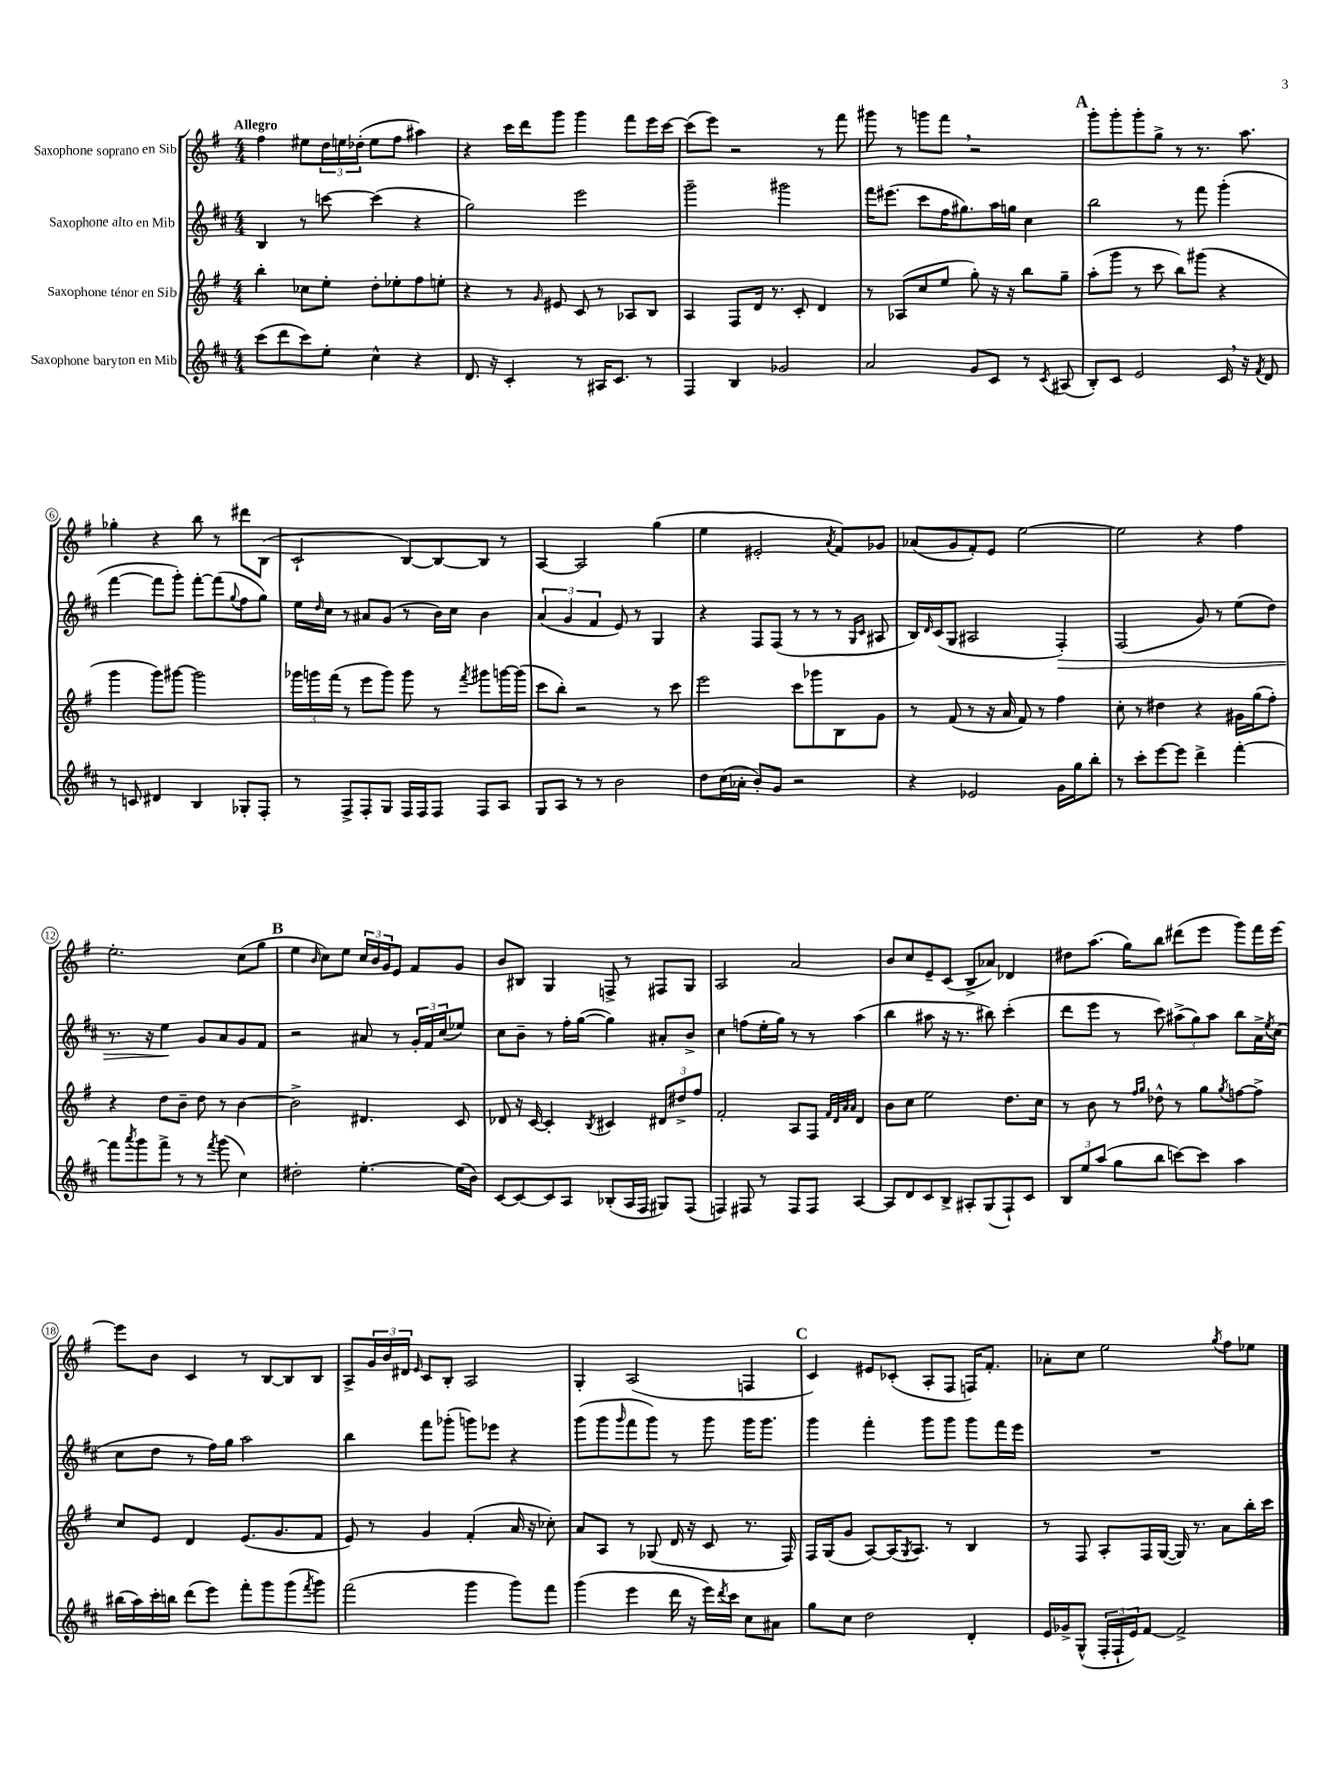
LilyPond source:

<<
\new StaffGroup <<
\new Staff = "s0" \with { instrumentName = "Saxophone soprano en Sib" } {
    \clef treble \key g \major \numericTimeSignature \time 4/4 \tempo "Allegro"
    fis''4 eis''8 \tuplet 3/2 { d''16 e''16 des''16-.( } e''8 fis''8 ais''4) |
    r4 c'''16 d'''16 g'''8 g'''4 fis'''8 e'''16 c'''16~ |
    c'''8( e'''8) r2 r8 fis'''8 |
    gis'''8 r8 g'''8 fis'''8 \breathe r2 |
    \mark \markup { \bold "A" } g'''8-. g'''8-. g'''8-. g''8-> r8 r8. a''8. |
    ges''4-. r4 b''8 r8 dis'''8 b8( |
    c'2-! b8~) b8~ b8 r8 |
    a4~ a2 g''4( |
    e''4 eis'2-. \acciaccatura { a'8 } fis'8) ges'8 |
    aes'8( g'8 fis'8-.) e'8 e''2~ |
    e''2 r4 fis''4 |
    e''2.-. c''8( g''8 |
    \mark \markup { \bold "B" } e''4 \grace { b'16 } c''8) e''8 \tuplet 3/2 { c''16 b'16 g'16 } e'8 fis'8 g'8 |
    b'8 bis8 g4 f8-> r8 fis8 g8 |
    a2 a'2 |
    b'8 c''8 e'8-- c'8( b8-> aes'8) des'4 |
    dis''8 a''8.( g''16) b''8 dis'''8( e'''8 g'''8) fis'''16 e'''16~ |
    e'''8 b'8 c'4 r8 b8~ b8 b8 |
    a8-> \tuplet 3/2 { g'16 b'16 dis'16 } \grace { e'16 } c'8 b8-. a2 |
    g4-. a2( f4 |
    \mark \markup { \bold "C" } c'4) eis'8 ces'8-.( a8-. fis8 f16) fis'8.-. |
    aes'8-. c''8 e''2 \acciaccatura { g''8 } fis''8 ees''8 \bar "|." |
}
\new Staff = "s1" \with { instrumentName = "Saxophone alto en Mib" } {
    \clef treble \key d \major \numericTimeSignature \time 4/4
    b4 r8 c'''8~ c'''4( r4 |
    g''2) e'''2 |
    g'''2-- gis'''2 |
    fis'''16 eis'''8.( cis'''8 fis''16 gis''8.) a''16 g''16 cis''4 |
    \mark \markup { \bold "A" } b''2 r8 fis'''8 g'''4-.( |
    fis'''4~ fis'''8 g'''8-.) fis'''8~-. fis'''8( \appoggiatura { g''8 } fis''8 g''8) |
    e''16 \grace { d''16 } cis''16 r8 ais'8 g'8( r8 b'16) cis''16 b'4 |
    \tuplet 3/2 { a'4( g'4 fis'4 } e'8) r8 g4 |
    r4 fis8 fis8( r8 r8 r8 \grace { g16 cis'16 } ais8 |
    b16) \grace { d'16 } cis'16( g8 ais2 fis4-.\>) |
    fis2( g'8) r8 e''8( d''8) |
    r8. r16 e''4\! g'8 a'8 g'8 fis'8 |
    \mark \markup { \bold "B" } r2 ais'8 r8 \tuplet 3/2 { g'16-. fis'16 cis''16( } ees''8) |
    cis''8 b'8-- r8 fis''16-. g''16~( g''4) ais'8-. b'8-> |
    cis''4 f''8( e''16-. g''16) r8 r8 a''4( |
    b''4 ais''8 r16 r8. bis''8) cis'''4-.( |
    d'''8 e'''8 r8 cis'''8) \tuplet 3/2 { ais''8->( g''8) ais''8 } b''8 a'16-> \acciaccatura { e''8 } cis''16( |
    cis''8 d''8 r8 fis''16) g''16 a''2 |
    b''4 fis'''8 ges'''8-.( g'''8) ees'''8 r4 |
    g'''8( g'''8 \grace { g'''16 } fis'''8 g'''8) r8 g'''8 g'''16 g'''8. |
    \mark \markup { \bold "C" } g'''4 fis'''4-. g'''8 g'''8 g'''8 fis'''16 e'''16 |
    R1 \bar "|." |
}
\new Staff = "s2" \with { instrumentName = "Saxophone ténor en Sib" } {
    \clef treble \key g \major \numericTimeSignature \time 4/4
    b''4-. ces''8 e''8-. d''8-. ees''8-. fis''8 e''8-. |
    r4 r8 \grace { g'16 } eis'8 c'8 r8 aes8 b8 |
    a4 fis8 d'16 r8. c'8-. d'4 |
    r8 aes8( c''8 e''8 g''8-.) r16 r16 b''8 g''8-- |
    \mark \markup { \bold "A" } a''8-.( g'''8 r8 c'''8 b''8) gis'''8( r4 |
    g'''4 g'''8) gis'''8~ gis'''2 |
    \tuplet 3/2 { ges'''16 g'''16 fis'''16( } r8 e'''8 g'''8) g'''8 r8 \acciaccatura { fis'''8 } gis'''8 g'''16~ g'''16( |
    c'''8 b''8-.) r2 r8 c'''8 |
    e'''2 c'''8 ges'''8 b8 g'8 |
    r8 fis'8( r8 r16 a'16 fis'8) r8 fis''4 |
    c''8-. r8 dis''4 r4 gis'16 g''16( fis''8-.) |
    r4 d''8 b'8-- d''8 r8 b'4~ |
    \mark \markup { \bold "B" } b'2-> dis'4. c'8 |
    des'8 r16 c'16~ c'4-. \acciaccatura { b8 } cis'4 \tuplet 3/2 { dis'8 dis''8-> fis''8 } |
    fis'2-. a8 fis8 \grace { fis'32 d'32 a'32 a'32 } d'4 |
    b'8 c''8 e''2 d''8. c''16 |
    r8 b'8 r8 \grace { fis''16 g''16 } des''8-^ r8 g''8 \acciaccatura { g''8 } f''8~ f''8-> |
    c''8 e'8 d'4 e'8.( g'8. fis'8 |
    e'8) r8 g'4 fis'4-.( a'16 r16 ces''8-.) |
    a'8 a8 r8 ges8( d'16 r16 c'8 r8. fis16) |
    \mark \markup { \bold "C" } fis16 g16( g'8 a8~) a16( \acciaccatura { g8 } a8.) r8 b4 |
    r8 fis8 a8-. fis16 g16~( g16) r8. a'8 b''16-. c'''16 \bar "|." |
}
\new Staff = "s3" \with { instrumentName = "Saxophone baryton en Mib" } {
    \clef treble \key d \major \numericTimeSignature \time 4/4
    cis'''8( d'''8 cis'''8) e''8-. cis''4-^ r4 |
    d'8. r16 cis'4-. r8 ais16 cis'8. r8 |
    fis4 b4 ges'2 |
    a'2 g'8 cis'8 r8 \acciaccatura { cis'8 } ais8( |
    \mark \markup { \bold "A" } b8-.) cis'8 e'2 cis'16 \breathe r16 \acciaccatura { fis'8 } d'8 |
    r8 c'8 dis'4 b4 ges8-. fis8-. |
    r8 fis8-> fis8-. g8 fis16 fis16 fis8 fis8 a8 |
    g8 a8 r8 r8 b'2 |
    d''8 cis''16( aes'16-. b'8-.) g'8 r2 |
    r4 ees'2 g'16 g''16 b''8-. |
    r8 cis'''8-. e'''8~ e'''8 d'''4-> fis'''4~-. |
    fis'''8 \acciaccatura { a'''8 } g'''8 fis'''8-> r8 r8 \acciaccatura { fis'''8 } g'''8( cis''4) |
    \mark \markup { \bold "B" } dis''2-. e''4.~-. e''16( b'16) |
    cis'8~ cis'8~ cis'8 a8 bes8-.( a16 fis16 gis8) fis8( |
    f4) fis8 r8 fis8 fis8 a4~ |
    a8 d'8 cis'8 b8-> ais8-. g8( fis8-!) cis'8 |
    \tuplet 3/2 { b8 e''8 a''8( } g''8 b''8 c'''8~) c'''8 a''4 |
    bis''16( a''16) cis'''16-. b''16 d'''8( e'''8) fis'''8-. g'''8 g'''8( \acciaccatura { fis'''8 } g'''8) |
    fis'''2( g'''4 g'''8) fis'''8 |
    g'''4( e'''4 d'''16 r16 e'''16) \acciaccatura { d'''8 } cis'''16 cis''8 ais'8 |
    \mark \markup { \bold "C" } g''8 cis''8 d''2 d'4-. |
    e'16 ges'16-> g8-^( \tuplet 3/2 { fis16-. fis16-! e'16) } fis'8~ fis'2-> \bar "|." |
}
>>
>>
\layout { \context { \Score \override BarNumber.stencil = #(make-stencil-circler 0.1 0.3 ly:text-interface::print) } }
